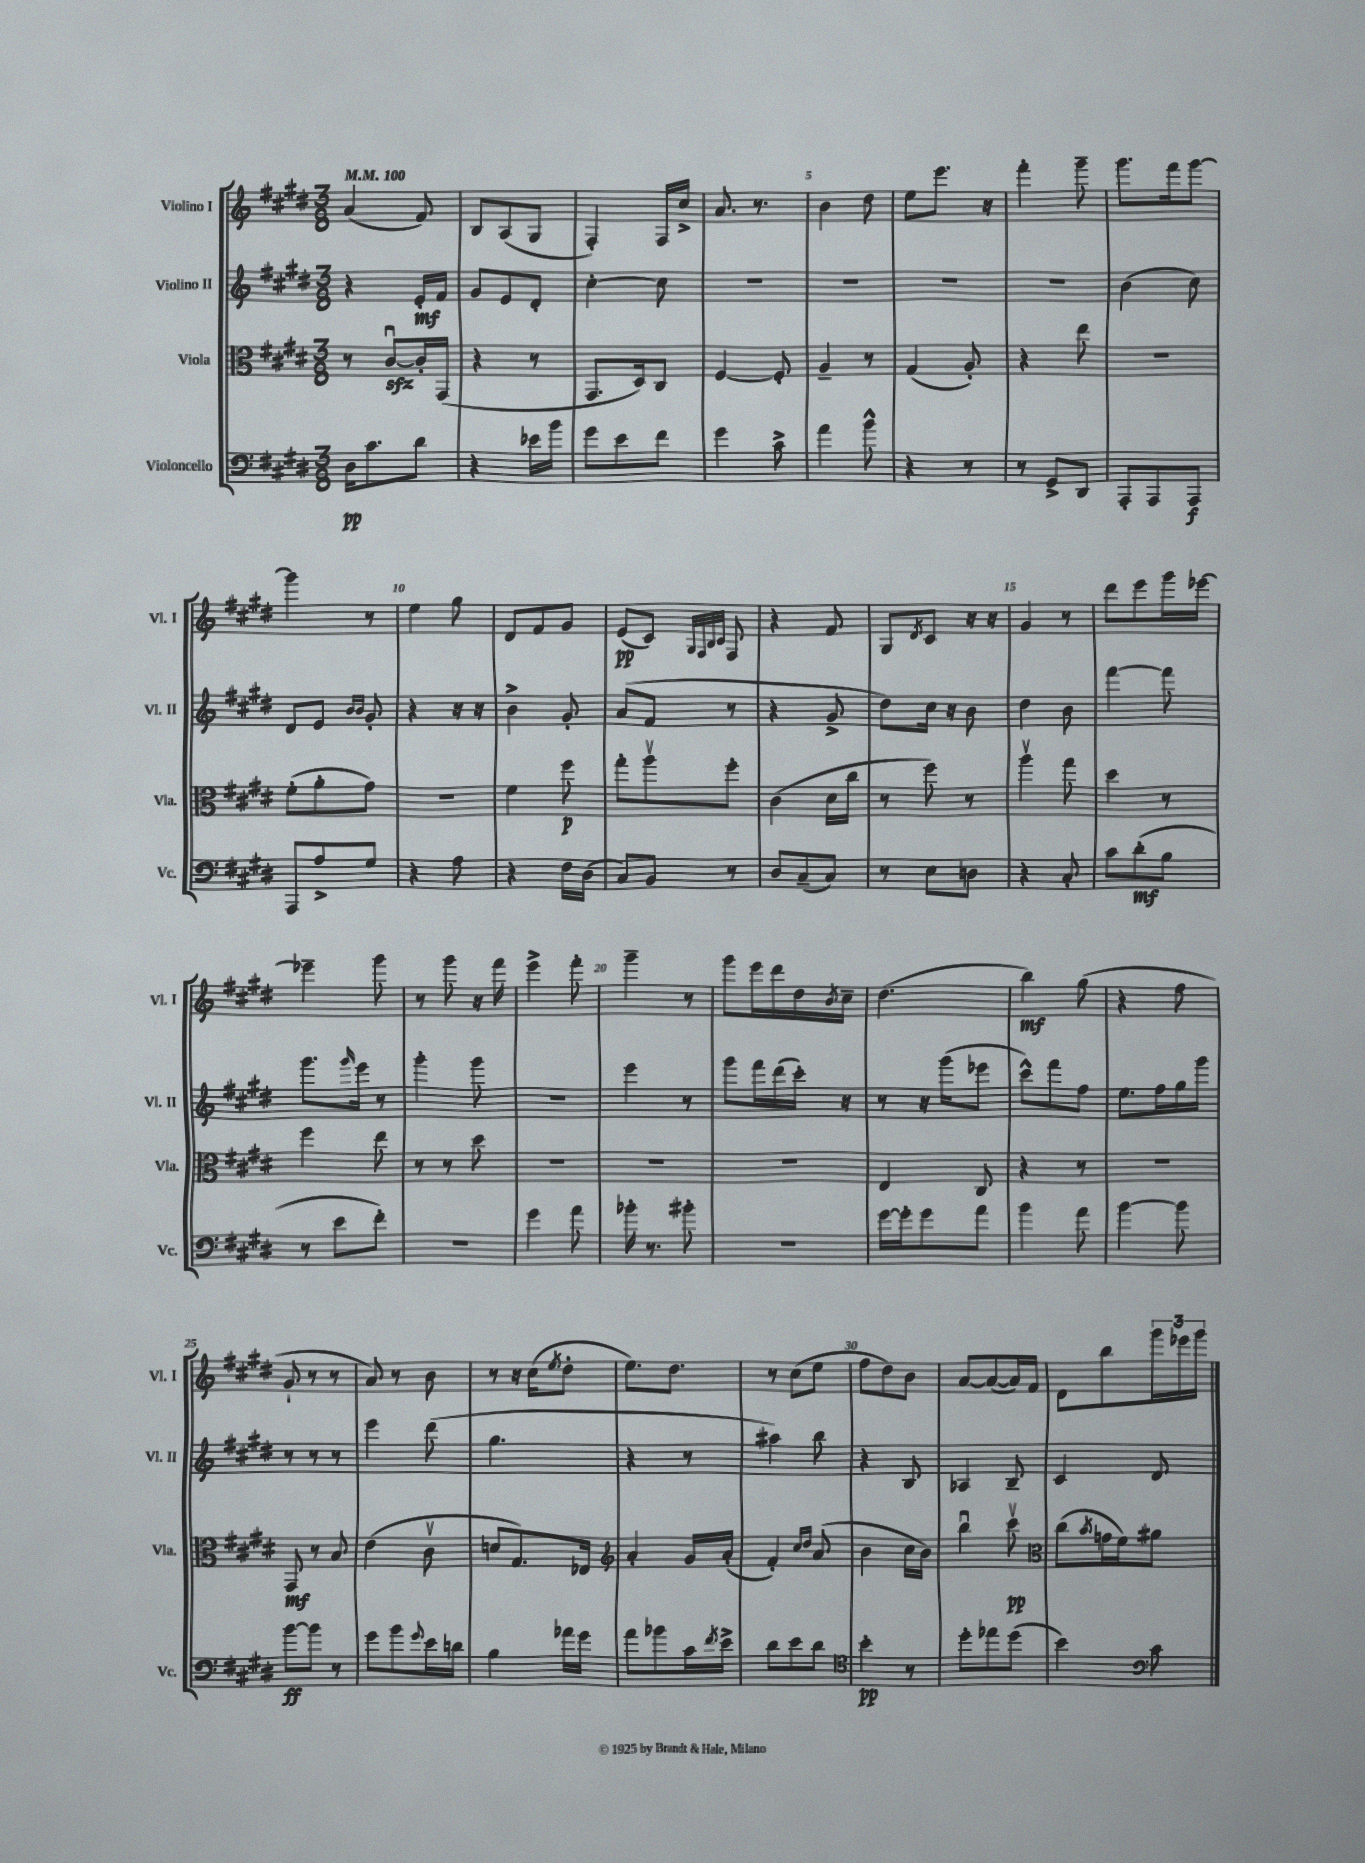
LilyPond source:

<<
\new StaffGroup <<
\new Staff = "s0" \with { instrumentName = "Violino I" shortInstrumentName = "Vl. I" } {
    \clef treble \key e \major \numericTimeSignature \time 3/8 \tempo 4 = 100
    a'4( fis'8) |
    b8 a8( gis8 |
    fis4-.) fis16 cis''16-> |
    a'8. r8. |
    b'4 dis''8 |
    e''8 e'''8. r16 |
    fis'''4-. gis'''8-- |
    gis'''8. fis'''16 gis'''8~ |
    gis'''4 r8 |
    e''4 gis''8 |
    dis'8 fis'8 gis'8 |
    e'8\pp( cis'8) \grace { gis32 fis32 b32 cis'32 } fis8 |
    r4 fis'8 |
    gis8 \acciaccatura { dis'8 } cis'8 r16 r16 |
    gis'4 r8 |
    dis'''8 e'''8 gis'''16 ees'''16~ |
    ees'''4-- gis'''8 |
    r8 gis'''8 r16 fis'''16 |
    e'''4-> fis'''8-. |
    gis'''4-- r8 |
    gis'''8 e'''16 dis'''16 dis''16 \acciaccatura { b'8 } cis''16-- |
    dis''4.( |
    b''4\mf) gis''8( |
    r4 fis''8 |
    gis'8-! r8 r8 |
    a'8) r8 b'8 |
    r8 r16 cis''16( \acciaccatura { e''8 } dis''8-. |
    e''8.) dis''8. |
    r8 cis''8( e''8 |
    fis''8 dis''8) b'8 |
    a'8~ a'8~( a'16) fis'16 |
    dis'8 b''8 \tuplet 3/2 { gis'''16 ees'''16 gis'''16 } \bar "|." |
}
\new Staff = "s1" \with { instrumentName = "Violino II" shortInstrumentName = "Vl. II" } {
    \clef treble \key e \major \numericTimeSignature \time 3/8
    r4 e'16-.\mf fis'16 |
    gis'8 e'8 dis'8-. |
    cis''4~-. cis''8 |
    R4. |
    R4. |
    R4. |
    R4. |
    b'4( cis''8) |
    dis'8 e'8 \grace { b'16 b'16 } gis'8-. |
    r4 r16 r16 |
    b'4-> gis'8-. |
    a'8( fis'8 r8 |
    r4 gis'8-> |
    dis''8) cis''16 r16 b'8 |
    dis''4 b'8 |
    fis'''4~ fis'''8 |
    gis'''8. \grace { gis'''16 } e'''16 r8 |
    gis'''4-. gis'''8 |
    R4. |
    e'''4 r8 |
    gis'''8 fis'''16 dis'''16( cis'''16-.) r16 |
    r8 r16 gis'''16( ees'''8 |
    cis'''8-^) fis'''8 fis''8 |
    e''8. fis''16 gis''16 gis'''16 |
    r8 r8 r8 |
    e'''4 dis'''8( |
    gis''4. |
    r4 r8 |
    ais''4) b''8 |
    r4 b8 |
    aes4 b8-- |
    cis'4 dis'8 \bar "|." |
}
\new Staff = "s2" \with { instrumentName = "Viola" shortInstrumentName = "Vla." } {
    \clef alto \key e \major \numericTimeSignature \time 3/8
    r8 cis'8~\downbow\sfz cis'16-. gis,16( |
    r4 r8 |
    gis,8. dis16) cis8 |
    fis4~ fis8-. |
    a4-- r8 |
    gis4( a8-.) |
    r4 e''8 |
    R4. |
    fis'8-.( a'8-. gis'8) |
    R4. |
    fis'4 fis''8\p |
    gis''8-. a''8\upbow fis''8-. |
    cis'4( dis'16 cis''16 |
    r8 fis''8) r8 |
    a''4\upbow gis''8 |
    dis''4 r8 |
    fis''4 e''8 |
    r8 r8 dis''8 |
    R4. |
    R4. |
    R4. |
    e4 cis8 |
    r4 r8 |
    R4. |
    gis,8\mf r8 b8 |
    e'4( cis'8\upbow |
    d'8 gis8.) ees16 |
    \clef treble a'4-. gis'16 a'16-.( |
    fis'4-.) \grace { cis''16 dis''16 } a'8( |
    b'4 cis''16 b'16) |
    b''4\downbow cis'''8\upbow\pp |
    \clef alto cis''8( \acciaccatura { b'8 } g'16 fis'16) ais'8 \bar "|." |
}
\new Staff = "s3" \with { instrumentName = "Violoncello" shortInstrumentName = "Vc." } {
    \clef bass \key e \major \numericTimeSignature \time 3/8
    dis16\pp cis'8. dis'8 |
    r4 ees'16 b'16 |
    gis'8 e'8 fis'8 |
    gis'4 cis'8-> |
    a'4 b'8-^ |
    r4 r8 |
    r8 gis,8-> dis,8 |
    a,,8-. a,,8 a,,8\f |
    a,,8 a8-> gis8 |
    r4 a8 |
    r4 fis16 dis16( |
    cis8) b,8 r8 |
    dis8 cis8--( cis8) |
    r8 e8 d8 |
    r4 cis8-. |
    cis'8 dis'8-.\mf( b8 |
    r8 e'8 fis'8-.) |
    R4. |
    gis'4 a'8 |
    bes'16-. r8. bis'8-. |
    R4. |
    gis'16~ gis'16-. gis'8 a'8 |
    b'4 a'8 |
    b'4~ b'8 |
    b'8~\ff b'8 r8 |
    gis'8 b'8 \appoggiatura { gis'8 } e'16 d'16 |
    b4 aes'16 gis'16 |
    a'8 bes'8 cis'16 \acciaccatura { fis'8 } e'16-> |
    dis'8 e'8 dis'8 |
    \clef tenor b'4-.\pp r8 |
    dis''8-. ees''8 dis''8( |
    b'4) \clef bass cis'8 \bar "|." |
}
>>
>>
\layout { \context { \Score \override BarNumber.break-visibility = ##(#f #t #t) barNumberVisibility = #(every-nth-bar-number-visible 5) } }
